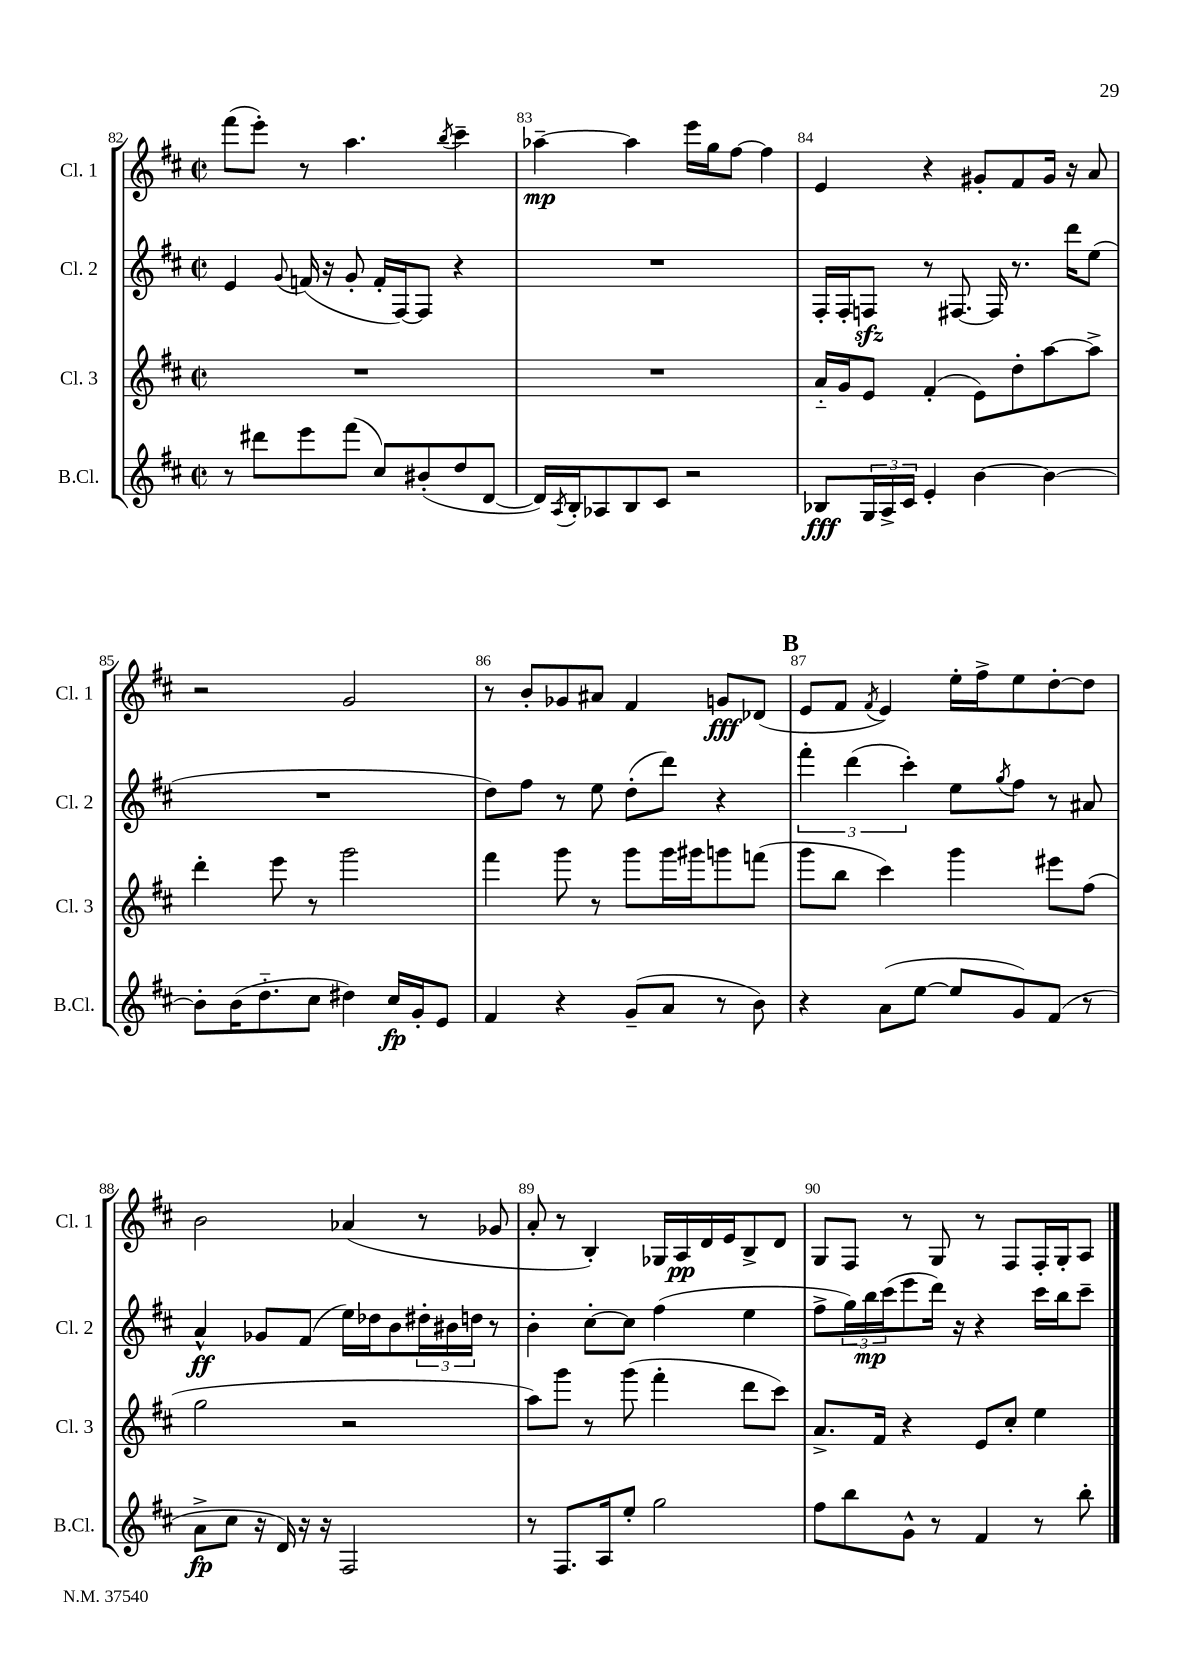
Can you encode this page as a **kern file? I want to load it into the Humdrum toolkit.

**kern	**dynam	**kern	**kern	**dynam	**kern	**dynam
*part4	*part4	*part3	*part2	*part2	*part1	*part1
*staff4	*staff4	*staff3	*staff2	*staff2	*staff1	*staff1
*I"B.Cl.	*	*I"Cl. 3	*I"Cl. 2	*	*I"Cl. 1	*
*I'B.Cl.	*	*I'Cl. 3	*I'Cl. 2	*	*I'Cl. 1	*
*clefG2	*	*clefG2	*clefG2	*	*clefG2	*
*k[f#c#]	*	*k[f#c#]	*k[f#c#]	*	*k[f#c#]	*
*M2/2	*	*M2/2	*M2/2	*	*M2/2	*
*met(c|)	*	*met(c|)	*met(c|)	*	*met(c|)	*
=82	=82	=82	=82	=82	=82	=82
8r	.	1r	4e/	.	(8fff#\L	.
8ddd#X\L	.	.	.	.	8eee'\J)	.
.	.	.	8qqg/	.	.	.
8eee\	.	.	(16fn/	.	8r	.
.	.	.	16r	.	.	.
(8fff#\J	.	.	8g'/	.	4.aa\	.
8cc#/L)	.	.	16f'/LL	.	.	.
.	.	.	[16F#/J)	.	.	.
(8b#X'/	.	.	8F#/J]	.	.	.
.	.	.	.	.	8qbb/	.
8dd/	.	.	4r	.	4ccc#~\	.
[8d/J	.	.	.	.	.	.
=83	=83	=83	=83	=83	=83	=83
16d/LL])	.	1r	1r	.	[4aa-X~\	mp
8qA/	.	.	.	.	.	.
16B'/J	.	.	.	.	.	.
8A-X/	.	.	.	.	.	.
8B/	.	.	.	.	4aa-\]	.
8c#/J	.	.	.	.	.	.
2r	.	.	.	.	16eee\LL	.
.	.	.	.	.	16gg\J	.
.	.	.	.	.	[8ff#\J	.
.	.	.	.	.	4ff#\]	.
=84	=84	=84	=84	=84	=84	=84
8B-X/L	fff	16a/LL	16F#'/LL	.	4e/	.
.	.	16g/J	16F#'/J	.	.	.
24G/L	.	8e/J	8Fnzz/J	.	.	.
24A^/	.	.	.	.	.	.
24c#/JJ	.	.	.	.	.	.
4e'/	.	(4f#'/	8r	.	4r	.
.	.	.	[8.F#X/	.	.	.
[4b\	.	8e\L)	.	.	8g#X'/L	.
.	.	.	16F#/]	.	.	.
.	.	8dd'\	8.r	.	8f#/	.
4b\_	.	[8aa\	.	.	16g#/Jk	.
.	.	.	16ddd\KL	.	16r	.
.	.	8aa^\J]	(8ee\J	.	8a/	.
!!LO:LB:g=z
=85	=85	=85	=85	=85	=85	=85
8b'\L]	.	4ddd'\	1r	.	2r	.
(16b\K	.	.	.	.	.	.
8.dd\	.	.	.	.	.	.
.	.	8eee\	.	.	.	.
8cc#\J	.	8r	.	.	.	.
4dd#X\)	.	2ggg\	.	.	2g/	.
16cc#/LL	fp	.	.	.	.	.
16g'/J	.	.	.	.	.	.
8e/J	.	.	.	.	.	.
=86	=86	=86	=86	=86	=86	=86
4f#/	.	4fff#\	8dd\L)	.	8r	.
.	.	.	8ff#\J	.	8b'/L	.
4r	.	8ggg\	8r	.	8g-X/	.
.	.	8r	8ee\	.	8a#X/J	.
(8g~/L	.	8ggg\L	(8dd'\L	.	4f#/	.
8a/J	.	16ggg\L	8ddd\J)	.	.	.
.	.	16ggg#X\J	.	.	.	.
8r	.	8gggn\	4r	.	8gn/L	fff
8b\)	.	(8fffn\J	.	.	(8d-X/J	.
!!LO:REH:place=s1:t=B
=87	=87	=87	=87	=87	=87	=87
4r	.	8ggg\L	6fff#'\	.	8e/L	.
.	.	8bb\J	.	.	8f#/J	.
.	.	.	(6ddd\	.	.	.
.	.	.	.	.	8qf#/	.
(8a\L	.	4ccc#\)	.	.	4e/)	.
.	.	.	6ccc#'\)	.	.	.
[8ee\J	.	.	.	.	.	.
8ee/L]	.	4ggg\	8ee\L	.	16ee'\LL	.
.	.	.	.	.	16ff#^\J	.
.	.	.	8qgg/	.	.	.
8g/)	.	.	8ff#\J	.	8ee\	.
(8f#/J	.	8eee#X\L	8r	.	[8dd'\	.
8r	.	(8ff#\J	8a#X/	.	8dd\J]	.
!!LO:LB:g=z
=88	=88	=88	=88	=88	=88	=88
8a^\L	fp	2gg\	4a^^/	ff	2b\	.
8cc#\J	.	.	.	.	.	.
16r	.	.	8g-X/L	.	.	.
16d/)	.	.	.	.	.	.
16r	.	.	(8f#/J	.	.	.
16r	.	.	.	.	.	.
2F#/	.	2r	16ee\LL)	.	(4a-X/	.
.	.	.	16dd-X\J	.	.	.
.	.	.	8b\	.	.	.
.	.	.	24dd#X'\L	.	8r	.
.	.	.	24b#X\	.	.	.
.	.	.	24ddn\JJ	.	.	.
.	.	.	8r	.	8g-X/	.
=89	=89	=89	=89	=89	=89	=89
8r	.	8aa\L)	4b'\	.	8a'/	.
8.F#/L	.	8ggg\J	.	.	8r	.
.	.	8r	[8cc#'\L	.	4B'/)	.
16A/k	.	.	.	.	.	.
8ee'/J	.	(8ggg\	8cc#\J]	.	.	.
2gg\	.	4fff#'\	(4ff#\	.	16G-X/LL	.
.	.	.	.	.	16A/	pp
.	.	.	.	.	16d/	.
.	.	.	.	.	16e/J	.
.	.	8ddd\L	4ee\	.	8B^/	.
.	.	8ccc#\J)	.	.	8d/J	.
=90	=90	=90	=90	=90	=90	=90
8ff#\L	.	8.a^/L	8ff#^\L	.	8G/L	.
8bb\	.	.	24gg\L)	.	8F#/J	.
.	.	.	24bb\	mp	.	.
.	.	16f#/Jk	.	.	.	.
.	.	.	(24ccc#\J	.	.	.
8g^^\J	.	4r	8eee\	.	8r	.
8r	.	.	16ddd\Jk)	.	8G/	.
.	.	.	16r	.	.	.
4f#/	.	8e/L	4r	.	8r	.
.	.	8cc#'/J	.	.	8F#/L	.
8r	.	4ee\	16ccc#\LL	.	16F#'/L	.
.	.	.	16bb\J	.	16G'/J	.
8bb'\	.	.	8ccc#~\J	.	8A/J	.
==	==	==	==	==	==	==
*-	*-	*-	*-	*-	*-	*-
